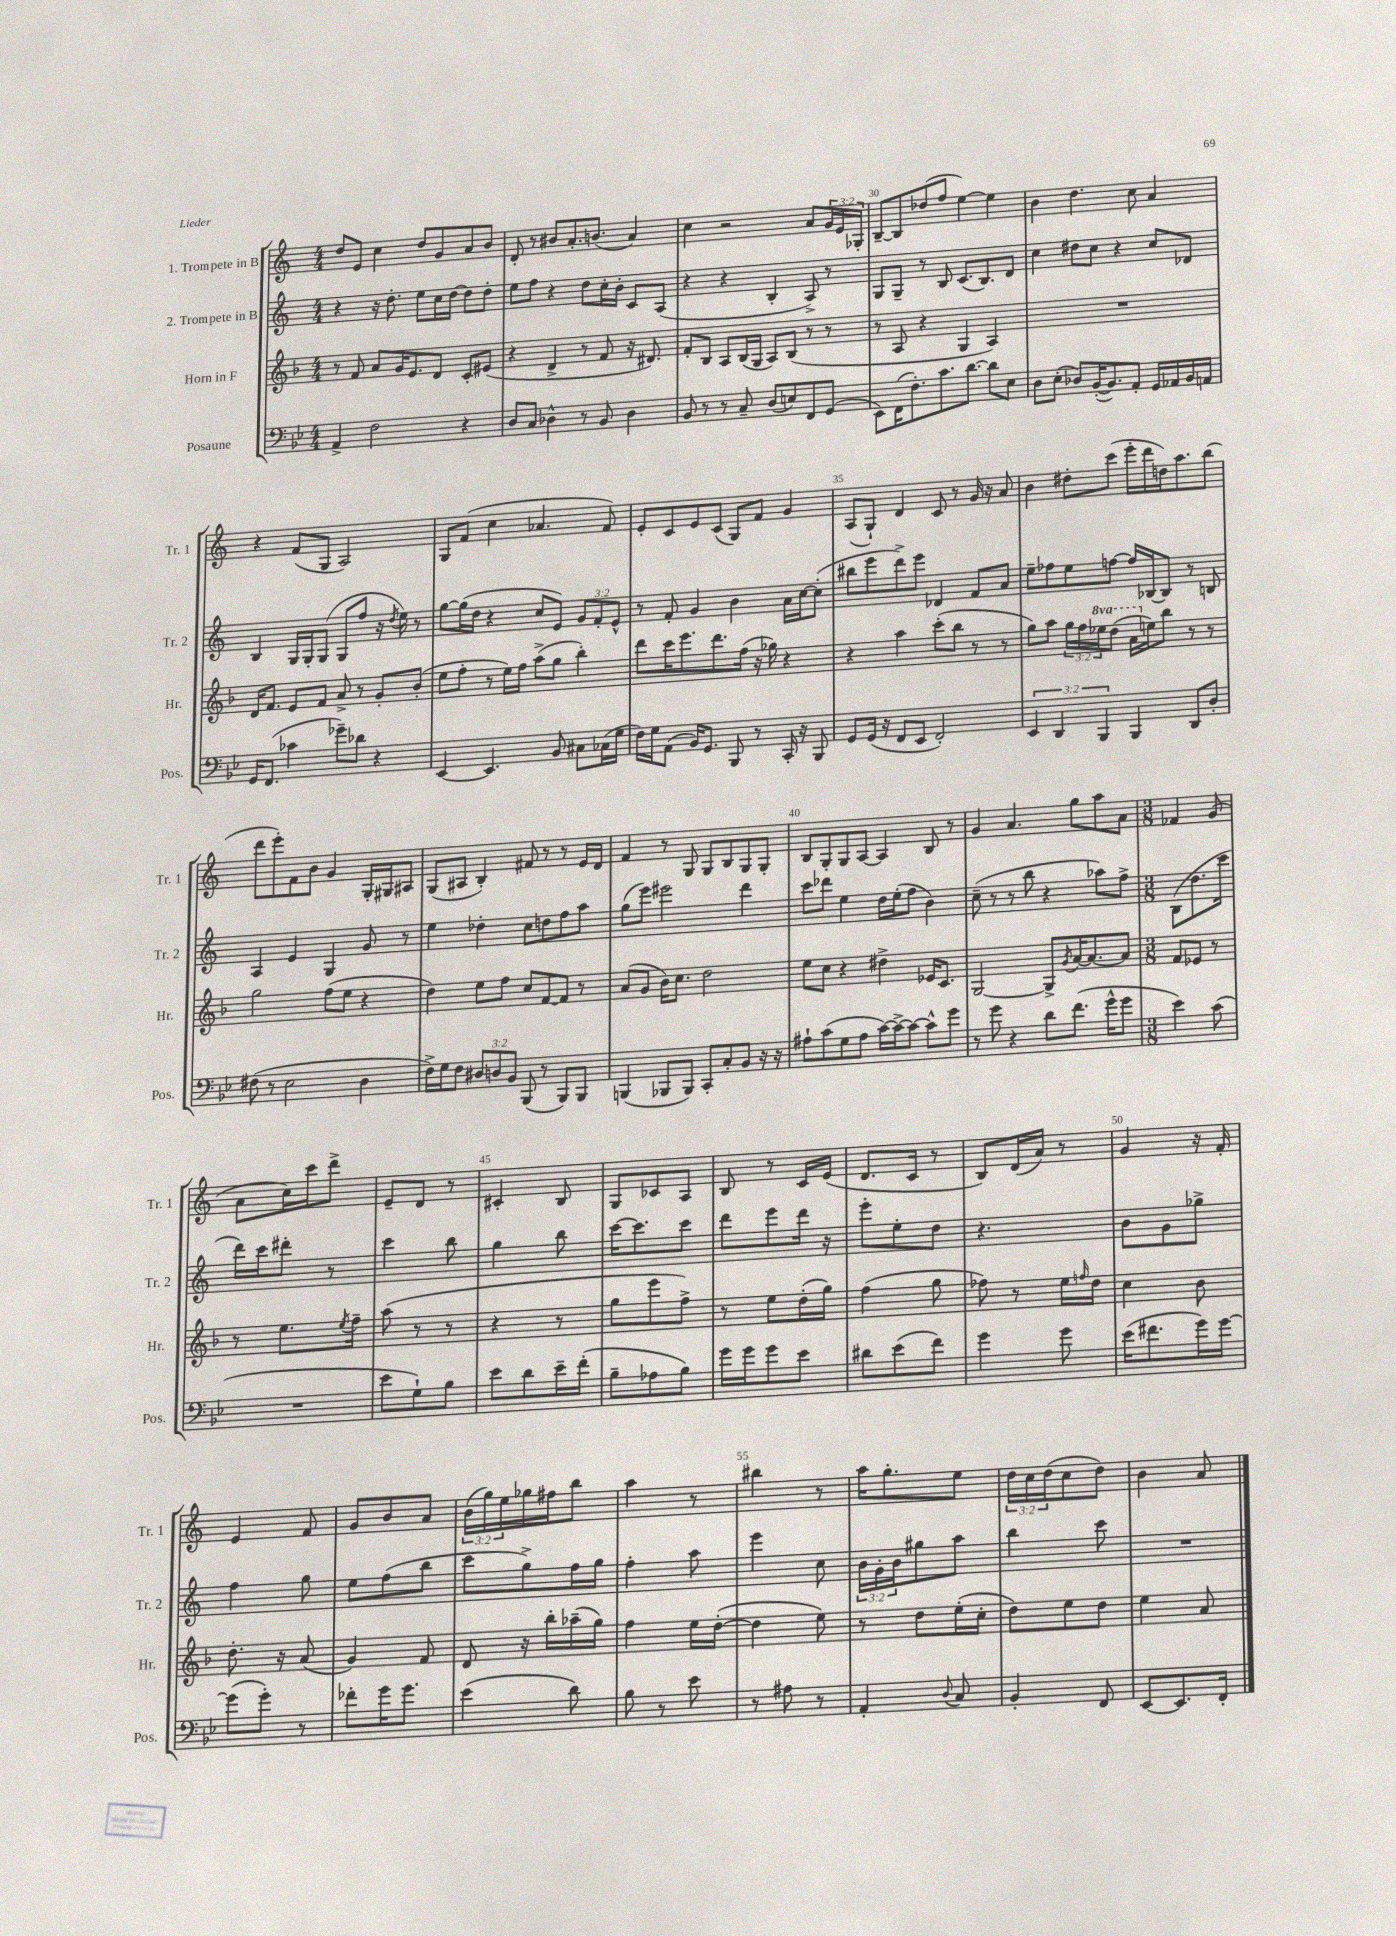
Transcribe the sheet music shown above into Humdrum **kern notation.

**kern	**kern	**kern	**kern
*staff4	*staff3	*staff2	*staff1
*clefF4	*clefG2	*clefG2	*clefG2
*k[b-e-]	*k[b-]	*k[]	*k[]
*M4/4	*M4/4	*M4/4	*M4/4
4AA^	8r	4r	8dd
.	8f	.	8e
2F	8a	16r	4cc
.	.	8.dd'	.
.	16g	.	.
.	8.e	.	.
.	.	8ee	8dd
.	8d	16cc	8g
.	.	[16dd	.
4r	8c'	8dd]	8a
.	(8e#	8dd'	8b
=	=	=	=
8D	4r	8ee	8d'
8C	.	8ff	8r
4D-^^	4d^	4r	8b#
.	.	.	8.a'
8r	8r	8dd	.
.	.	.	(8.b
8BB-	8f	16cc'	.
.	.	16b'	.
4D-	16r	8c	4a)
.	8.d#)	.	.
.	.	(8A	.
=	=	=	=
8BB-	8f'	4r	4cc
8r	8B-	.	.
8r	8A	4r	2r
8C~	(16B-	.	.
.	16G	.	.
(8D	8A)	4B'	.
8E)	(8B-	.	.
8FF	8r	8A^)	8a
(8GG	8r	8r	24g
.	.	.	24e
.	.	.	24G-'
=	=	=	=
8EE-)	8r	8G	[8B~
(16FF	8A	8G~	8B]
8.F')	.	.	.
.	4r	8r	(8dd-
8.c	.	8B	8ff
.	4G	(8.c	[4ee)
[8.d	.	.	.
.	.	8.B)	.
8d]	4A)	.	4ee]
8E-	.	8d	.
=	=	=	=
8D	1r	4cc	4b
(8E-'	.	.	.
8D-)	.	8dd#	4.dd
([16BB-'	.	8cc	.
8.BB-])	.	.	.
.	.	4r	.
8AA'	.	.	8cc
16GG	.	8cc	4a
16AA-	.	.	.
16BB-	.	8d-	.
16AA	.	.	.
=	=	=	=
16GG	16d	4B	4r
(8.FF	8.f	.	.
4c-	8e	16G	(8f
.	.	16G'	.
.	8f	(8G	8G
8g-~)	8a^	8G	2A)
8d-	8r	8ff	.
4r	8g'	16r	.
.	.	8qdd	.
.	.	16ee)	.
.	(8b-'	8r	.
=	=	=	=
[4EE-	8ee	[8gg	8G
.	8ff'	(16gg]	(8f
.	.	16dd	.
4.EE-]	8r	4r	4cc
.	16ee)	.	.
.	16ff	.	.
.	(8aa^	8cc	4.a-
8BB-	8gg	8e)	.
8C#	4bb-')	12g	.
.	.	12f'	.
(16C-	.	.	8f)
.	.	12e^^	.
16G	.	.	.
=	=	=	=
16F)	8ddd	8r	8e'
16G	.	.	.
(8AA	16ccc	8f'	8c
.	8.eee	.	.
16BB-)	.	4g	8e
8.GG	.	.	.
.	8.ddd	.	(8c
8BBB-	.	4b	8G)
.	(16ff	.	.
8r	16r	.	8f
.	16gg-)	.	.
16CC'	4r	16a	4g
16r	.	[16cc	.
8BBB-	.	(8cc']	.
=	=	=	=
8GG	4r	8bb#	(8A
(16GG	.	8eee	8G`)
16r	.	.	.
8FF	4aa	8ddd^)	4d
8EE-	.	8eee	.
2FF')	(8ccc'	4d-	8c
.	8bb-	.	8r
.	8r	8f	16g
.	.	.	16r
.	8r	8a	8a
=	=	=	=
6EE-	8gg)	8ee~	4b
.	8aa	8ff-	.
6DD	.	.	.
.	24gg	8ee	8dd#'
.	24ff	.	.
6BBB-	24eee-	.	.
.	(8ddd	[8ff	(8ccc
4BBB-	16aa	16ff]	16eee'
.	16ee)	[16B-	16ddd
.	8bb-	8B-]	16dd)
.	.	.	8.aa
8DD	8r	8r	.
8D'	8r	8B	(8bb
=	=	=	=
(8F#	2gg	4A	8ddd
8r	.	.	8eee')
2E-	.	4e	8f
.	.	.	8b
.	(8ff	4G	4g
.	8ee	.	.
4D	4r	8g	16G'
.	.	.	16G#
.	.	8r	8A#
=	=	=	=
16F^)	4dd)	4ee	(8G
16G	.	.	.
8F	.	.	8A#
12D#	8ee	4dd-'	4B')
12D	.	.	.
.	8ff	.	.
12BB-	.	.	.
(8BBB-	8cc	8cc	8f#
8r	[8f	8dd	8r
8BBB-)	8f]	8ff	8r
8BBB-	8r	8aa	16e
.	.	.	16d
=	=	=	=
(4BBB	(8a	(8gg	4f
.	8g	8eee)	.
8BBB-	16b-)	2eee#	8r
.	8.cc	.	.
8BBB-)	.	.	8G
8CC'	2dd	.	8G
8C'	.	.	8B
8BB-	.	4ddd	8G
16r	.	.	8G'
16r	.	.	.
=	=	=	=
8A#`	8ee	8ccc	8B
(8c	8cc	8ddd-	8G'
8G	4r	4ee	8G
8A#	.	.	[8A
[16c)	4dd#^	16dd	4A]
16c^_	.	(16ee'	.
8c_	.	8ff	.
8c^^]	16e-	4b)	8B
.	8.c	.	.
8g	.	.	8r
=	=	=	=
8r	[2G	(8cc~	4g
8g	.	8r	.
4r	.	8r	4.a
.	.	8bb	.
8d	8G^]	4r	.
.	8qg	.	.
(8.f	[16a	.	8gg
.	8.a_	.	.
.	.	8aa-)	8aa
16g^^	.	.	.
8g	8a]	8ff^	8a
=	=	=	=
*M3/8	*M3/8	*M3/8	*M3/8
4e-)	8f	(8B	4f-
.	8e-	8.dd	.
(8c	8r	.	(8g
.	.	16ccc	.
=	=	=	=
4.r	8r	16ddd)	8a
.	.	16ccc	.
.	8.ee	8ddd#'	16cc)
.	.	.	16ccc
.	.	8r	8ddd^
.	8qee	.	.
.	16ff~	.	.
=	=	=	=
8e-	(8aa	4ccc	8e~
8G`)	8r	.	8d
8B-	8r	8bb	8r
=	=	=	=
8e-	4r	4gg	4c#'
8d	.	.	.
16e-~	8r	8bb	8B
(16f'	.	.	.
=	=	=	=
8B-~	8gg	[16ccc	8G
.	.	8.ccc]	.
8A-	8eee	.	8c-
8B-)	8ff^)	8ccc	8A
=	=	=	=
16g	8r	8ddd	8B
16g	.	.	.
8g	8ee	8eee	8r
8e-	(16dd'	16ddd	16c
.	16gg)	16r	(16e
=	=	=	=
8d#	(4ff	8eee'	8.d
(8e-	.	8ee'	.
.	.	.	16c
8f)	8gg	8dd	8r
=	=	=	=
4g	8ff-)	4.r	8B)
.	8r	.	(16d
.	.	.	16a)
8g	16ee	.	8r
.	16qqff	.	.
.	16dd	.	.
=	=	=	=
(16e-	4cc	8b	4g
8.f#	.	.	.
.	.	8g	.
16g)	8b-	8gg-^	16r
[16g	.	.	16f'
=	=	=	=
(8g]	8.dd'	4ff	4e
8g')	.	.	.
.	16r	.	.
8r	(8a	8gg	8f
=	=	=	=
8f-'	4g)	8ee	8g
16g	.	(8ff	8b
8.g	.	.	.
.	8f	8bb	8a
=	=	=	=
(4e-	8d	8ccc	(24b
.	.	.	24gg)
.	.	.	24ee
.	16r	8gg^)	16gg-
.	16bb-'	.	16ff#
8d)	(16aa-~	16ff	8bb
.	16gg)	16gg	.
=	=	=	=
8B-	4ff	4ff'	4aa
8r	.	.	.
8e-	16ee	8aa	8r
.	([16dd'	.	.
=	=	=	=
8r	4dd]	4eee	4bb#
8A#	.	.	.
8r	8ee)	8cc	8r
=	=	=	=
4AA'	8r	24b	16aa
.	.	24g'	.
.	.	.	8.gg'
.	.	24b	.
.	8dd	8gg#	.
8qqD	.	.	.
8C	(16ee'	8aa	8ee
.	16cc'	.	.
=	=	=	=
4BB-'	8dd)	4bb	24dd
.	.	.	24cc
.	.	.	(24dd
.	8ee	.	8cc
8FF	8dd	8ccc	8dd)
=	=	=	=
[8EE-	4ee	4.r	4b
8.EE-]	.	.	.
.	8a	.	8a
16FF'	.	.	.
==	==	==	==
*-	*-	*-	*-
